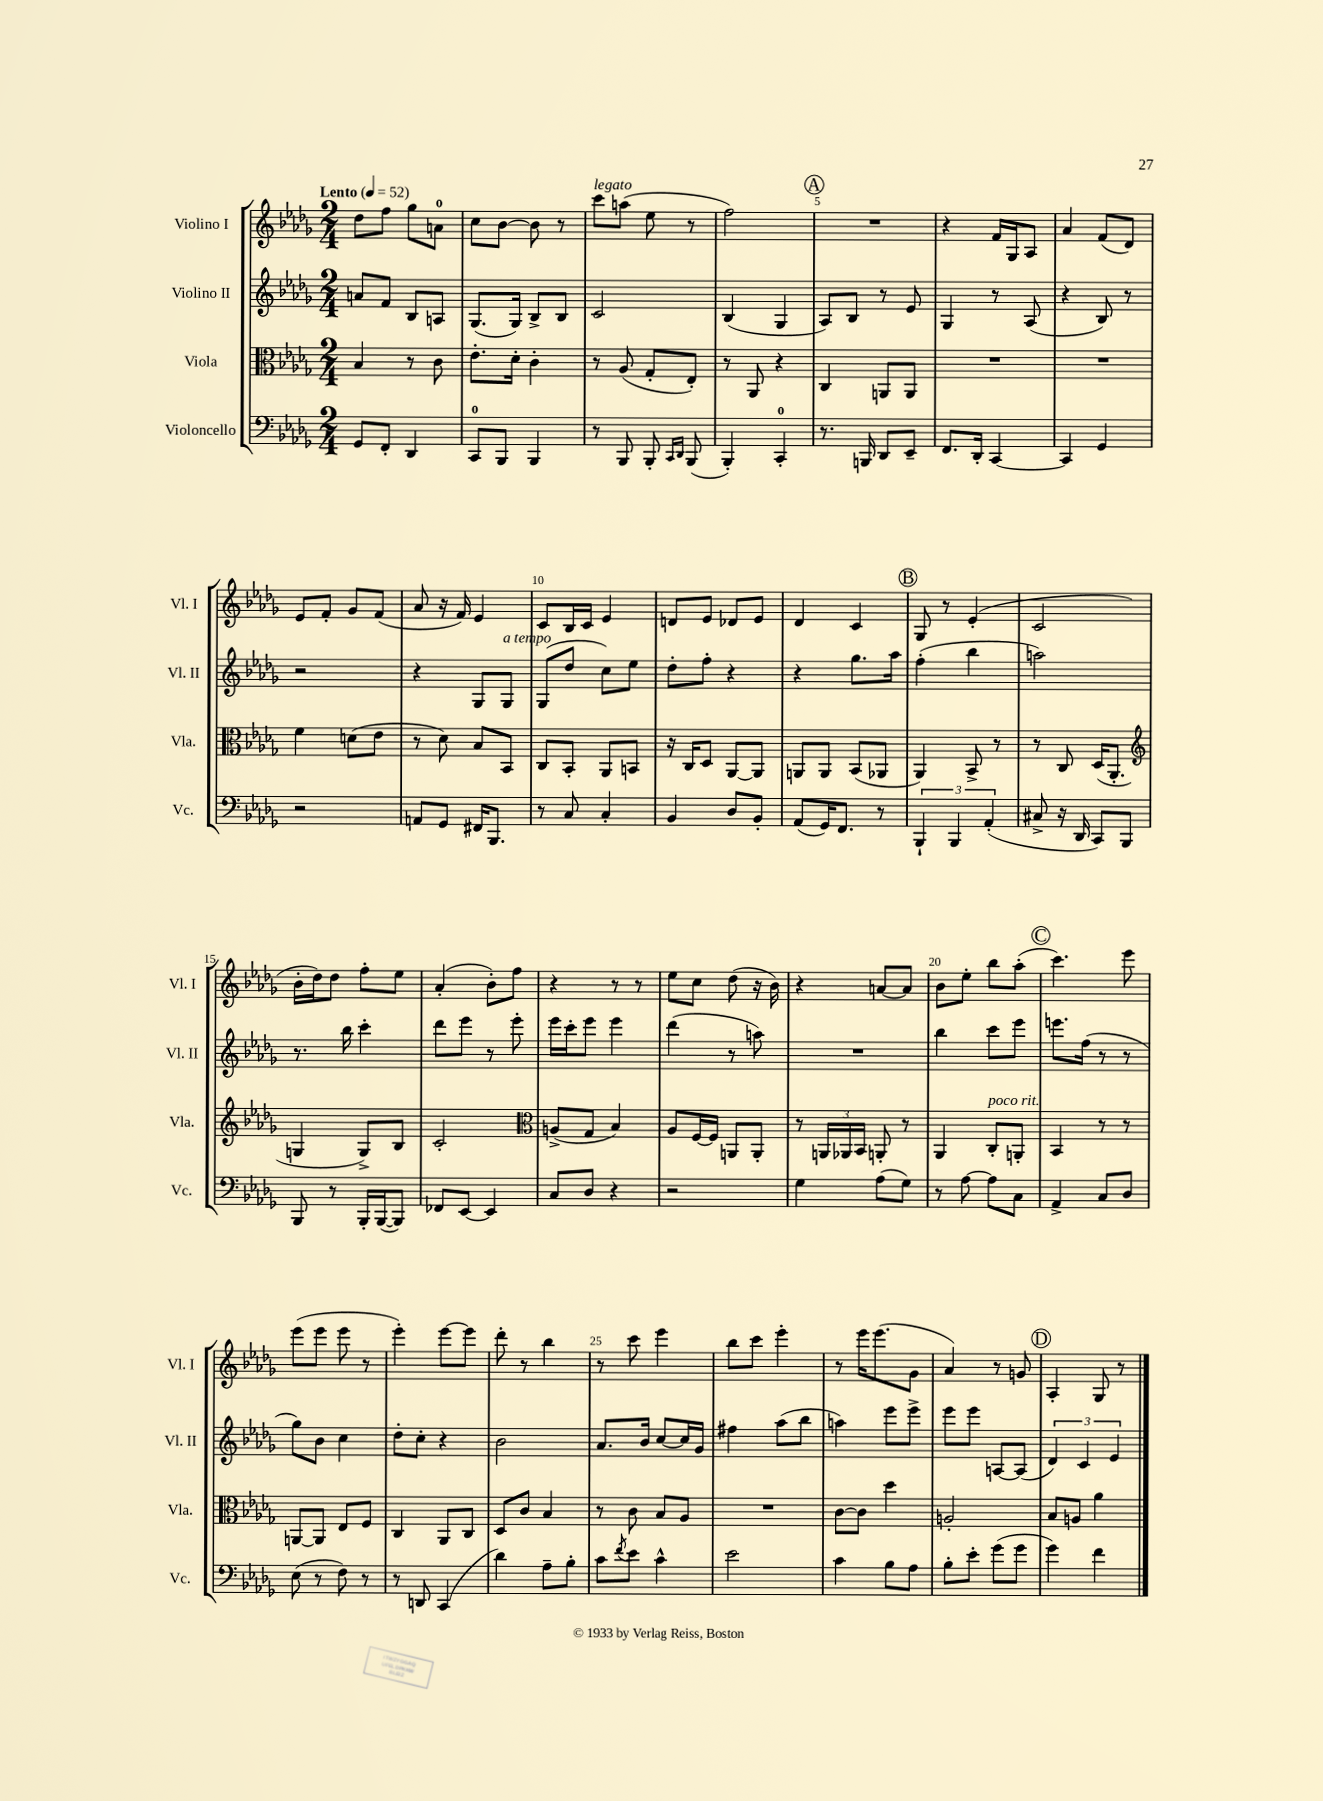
<<
\new StaffGroup <<
\new Staff = "s0" \with { instrumentName = "Violino I" shortInstrumentName = "Vl. I" } {
    \clef treble \key des \major \numericTimeSignature \time 2/4 \tempo "Lento" 4 = 52
    des''8 f''8 ges''8 a'8-0 |
    c''8 bes'8~ bes'8 r8 |
    c'''8^\markup { \italic "legato" } a''8( ees''8 r8 |
    f''2) |
    \mark \markup { \circle "A" } R2 |
    r4 f'16 ges16 aes8 |
    aes'4 f'8( des'8) |
    ees'8 f'8-. ges'8 f'8( |
    aes'8 r16 f'16) ees'4 |
    c'8 bes16 c'16 ees'4 |
    d'8 ees'8 des'8 ees'8 |
    des'4 c'4 |
    \mark \markup { \circle "B" } ges8 r8 ees'4-.( |
    c'2 |
    bes'16-. des''16) des''8 f''8-. ees''8 |
    aes'4-.( bes'8-.) f''8 |
    r4 r8 r8 |
    ees''8 c''8 des''8( r16 bes'16) |
    r4 a'8~ a'8 |
    bes'8 ees''8-. bes''8 aes''8-.( |
    \mark \markup { \circle "C" } c'''4.) ees'''8 |
    ees'''8( ees'''8 ees'''8 r8 |
    ees'''4-.) ees'''8~ ees'''8 |
    des'''8-. r8 bes''4 |
    r8 c'''8 ees'''4 |
    bes''8 c'''8 ees'''4-. |
    r8 ees'''16 ees'''8.( ges'8 |
    aes'4) r8 g'8 |
    \mark \markup { \circle "D" } aes4-. ges8 r8 \bar "|." |
}
\new Staff = "s1" \with { instrumentName = "Violino II" shortInstrumentName = "Vl. II" } {
    \clef treble \key des \major \numericTimeSignature \time 2/4
    a'8 f'8 bes8 a8 |
    ges8.( ges16) bes8-> bes8 |
    c'2 |
    bes4( ges4 |
    \mark \markup { \circle "A" } aes8) bes8 r8 ees'8 |
    ges4 r8 aes8( |
    r4 bes8) r8 |
    r2 |
    r4 ges8 ges8^\markup { \italic "a tempo" } |
    ges8( des''8 c''8) ees''8 |
    des''8-. f''8-. r4 |
    r4 ges''8. aes''16 |
    \mark \markup { \circle "B" } f''4-.( bes''4 |
    a''2) |
    r8. bes''16 c'''4-. |
    des'''8 ees'''8 r8 ees'''8-. |
    ees'''16 c'''16-. ees'''8 ees'''4 |
    des'''4( r8 a''8) |
    R2 |
    bes''4 c'''8 ees'''8 |
    \mark \markup { \circle "C" } e'''8. f''16( r8 r8 |
    ges''8) bes'8 c''4 |
    des''8-. c''8-. r4 |
    bes'2 |
    aes'8. bes'16 c''8~ c''16 ges'16 |
    fis''4 aes''8( bes''8 |
    a''4) ees'''8 ees'''8-> |
    ees'''8 ees'''8 a8~ a8( |
    \mark \markup { \circle "D" } \tuplet 3/2 { des'4) c'4 ees'4 } \bar "|." |
}
\new Staff = "s2" \with { instrumentName = "Viola" shortInstrumentName = "Vla." } {
    \clef alto \key des \major \numericTimeSignature \time 2/4
    bes4 r8 c'8 |
    ees'8.-. des'16-. c'4-. |
    r8 aes8( ges8-. ees8-.) |
    r8 aes,8 r4 |
    \mark \markup { \circle "A" } c4 a,8 a,8 |
    R2 |
    R2 |
    f'4 d'8( ees'8 |
    r8 des'8) bes8 bes,8 |
    c8 bes,8-. aes,8 b,8 |
    r16 c16 des8 aes,8~ aes,8 |
    a,8 a,8 bes,8( aes,8 |
    \mark \markup { \circle "B" } aes,4) bes,8-> r8 |
    r8 c8 des16( aes,8.-. |
    \clef treble g4 g8->) bes8 |
    c'2-. |
    \clef alto a8->( ges8 bes4) |
    aes8 f16~ f16 a,8 a,8-. |
    r8 \tuplet 3/2 { a,16 aes,16 bes,16 } a,8-. r8 |
    aes,4 c8-.^\markup { \italic "poco rit." } a,8-. |
    \mark \markup { \circle "C" } bes,4 r8 r8 |
    a,8~ a,8 ees8 f8 |
    c4 aes,8 c8 |
    des8 c'8 bes4 |
    r8 c'8 bes8 aes8 |
    R2 |
    c'8~ c'8 des''4 |
    a2-. |
    \mark \markup { \circle "D" } bes8 a8 aes'4 \bar "|." |
}
\new Staff = "s3" \with { instrumentName = "Violoncello" shortInstrumentName = "Vc." } {
    \clef bass \key des \major \numericTimeSignature \time 2/4
    ges,8 f,8-. des,4 |
    c,8-0 bes,,8 bes,,4 |
    r8 bes,,8 bes,,8-. \grace { c,16 des,16 } bes,,8( |
    bes,,4-.) c,4-0-. |
    \mark \markup { \circle "A" } r8. b,,16 des,8 ees,8-- |
    f,8. des,16-. c,4~ |
    c,4 ges,4 |
    r2 |
    a,8 ges,8 fis,16 bes,,8. |
    r8 c8 c4-. |
    bes,4 des8 bes,8-. |
    aes,8( ges,16) f,8. r8 |
    \mark \markup { \circle "B" } \tuplet 3/2 { bes,,4-! bes,,4 aes,4-.( } |
    cis8-> r16 des,16 c,8) bes,,8 |
    bes,,8 r8 bes,,16-. bes,,16~( bes,,8) |
    fes,8 ees,8~ ees,4 |
    c8 des8 r4 |
    r2 |
    ges4 aes8( ges8) |
    r8 aes8~ aes8 c8 |
    \mark \markup { \circle "C" } aes,4-> c8 des8 |
    ees8( r8 f8) r8 |
    r8 d,8 c,4( |
    des'4) aes8-- bes8-. |
    c'8 \acciaccatura { f'8 } ees'8 c'4-^ |
    ees'2 |
    c'4 bes8 aes8 |
    bes8-. ees'8-. ges'8( ges'8 |
    \mark \markup { \circle "D" } ges'4) f'4 \bar "|." |
}
>>
>>
\layout { \context { \Score \override BarNumber.break-visibility = ##(#f #t #t) barNumberVisibility = #(every-nth-bar-number-visible 5) } }
